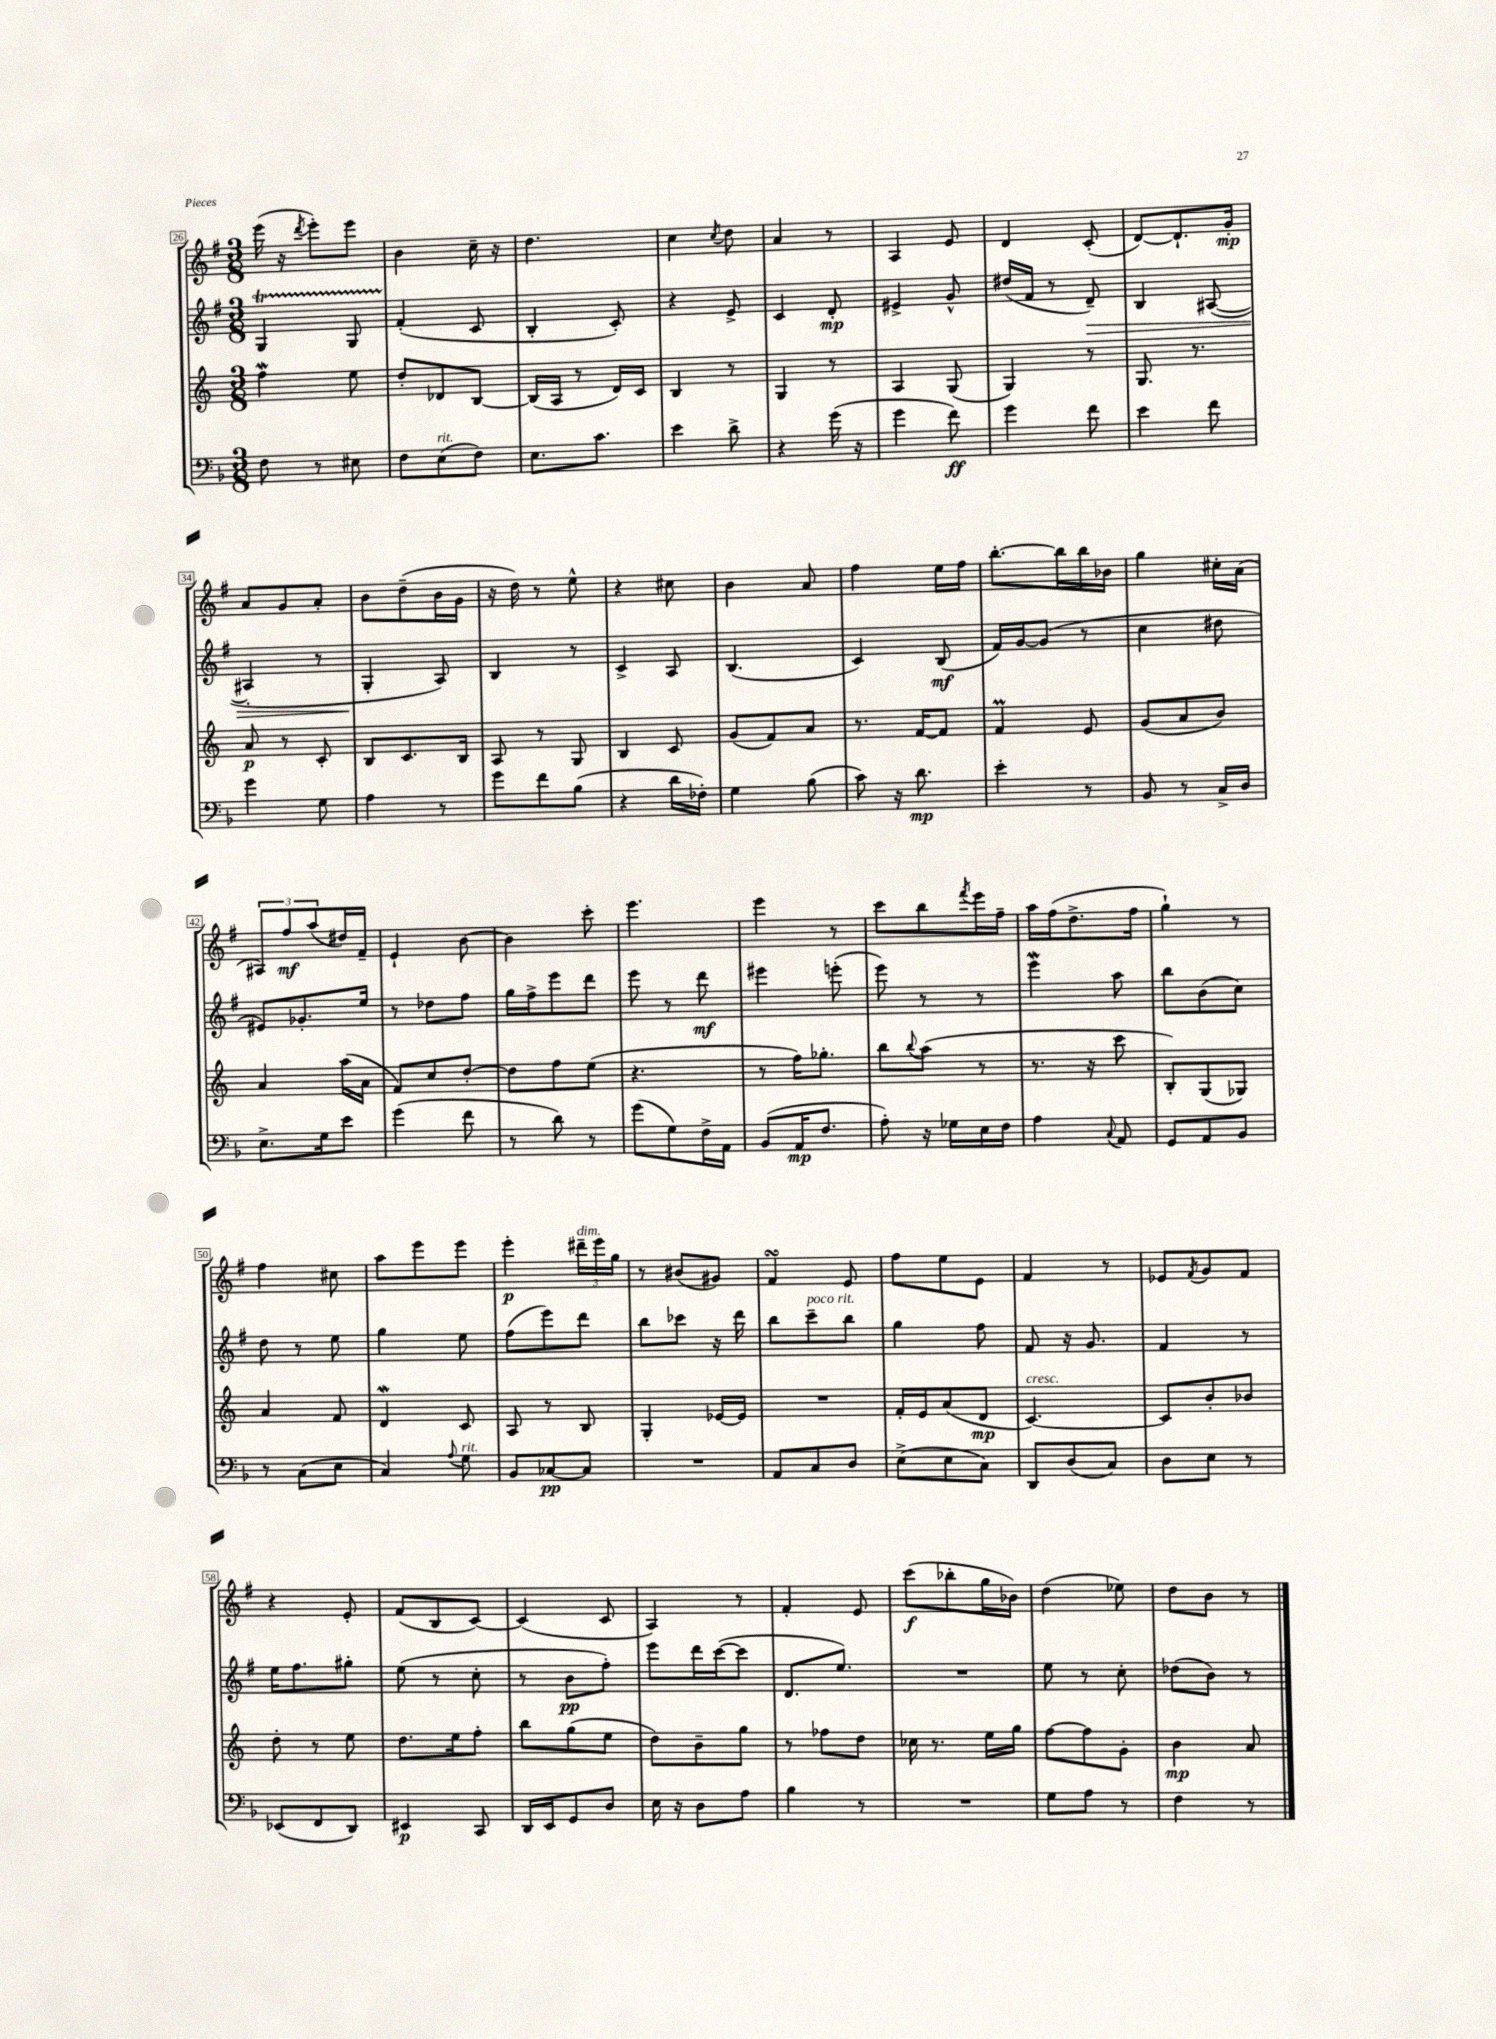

**kern	**kern	**kern	**kern
*staff4	*staff3	*staff2	*staff1
*clefF4	*clefG2	*clefG2	*clefG2
*k[b-]	*k[]	*k[f#]	*k[f#]
*M3/8	*M3/8	*M3/8	*M3/8
8F	4ff	4G	(16eee
.	.	.	16r
.	.	.	8qddd
8r	.	.	8eee')
8E#	8ee	8G	8eee
=	=	=	=
8F	8dd'	(4f#'	4b
(8E	8d-	.	.
8F)	[8B	8c	16cc~
.	.	.	16r
=	=	=	=
8.E	(16B]	4B'	4.dd
.	16A	.	.
.	8r	.	.
8.c	.	.	.
.	16d)	8c')	.
.	16c	.	.
=	=	=	=
4e	4B	4r	4cc
.	.	.	8qcc
8d^	8r	8e^	8dd
=	=	=	=
4r	4G	4c	4a
(16g	8r	8d'	8r
16r	.	.	.
=	=	=	=
4g	4A	4e#^	4A
8f)	(8G	8g^^	8e
=	=	=	=
4g	4G)	(16dd#	4d
.	.	16f#	.
.	.	8r	.
8f	8r	8d~)	(8c'
=	=	=	=
4e	8.G	4B	[8d)
.	.	.	8.d`]
.	8.r	.	.
8f	.	([8A#	.
.	.	.	16g'
=	=	=	=
4g	8a	4A#']	8a
.	8r	.	8g
8G	8c'	8r	8a'
=	=	=	=
4A	8B	4G'	8b
.	8.c	.	(8dd~
8r	.	8A)	16b
.	16B	.	16g
=	=	=	=
8g	8A	4B	16r
.	.	.	16dd)
8f	8r	.	8r
(8B-	8G	8r	8ee^^
=	=	=	=
4r	4B	4c^	4r
16d	8c	8A	8cc#
16F-')	.	.	.
=	=	=	=
4G	(8g	(4.B	4b
.	8f)	.	.
(8B-	8a	.	8a
=	=	=	=
8c)	8.r	4c)	4ff#
16r	.	.	.
8.d	[16f	.	.
.	8f]	(8B	16ee
.	.	.	16ff#
=	=	=	=
4e'	4f	16f#)	[8.bb'
.	.	[16g	.
.	.	(8g]	.
.	.	.	16bb]
8r	8e	8r	16bb
.	.	.	16b-
=	=	=	=
8BB-	(8g	4cc	4gg
8r	8a	.	.
16C^	8b)	8dd#	16cc#'
16D	.	.	(16a
=	=	=	=
8.E^	4a	8e#)	12A#)
.	.	.	12ff#
.	.	8.g-'	.
.	.	.	(12aa
16G	.	.	.
8e	(16aa	.	16dd#)
.	16a	16ee	16f#~
=	=	=	=
(4g	8f)	8r	4e`
.	8cc	8dd-	.
8f	[8dd'	8ff#	[8b
=	=	=	=
8r	8dd]	16gg	4b]
.	.	16ff#^	.
8d)	8ff	8eee	.
8r	(8ee	8ddd	8ccc'
=	=	=	=
(8g	4.r	8eee	4.eee
8G)	.	8r	.
16F^	.	8ddd	.
16AA	.	.	.
=	=	=	=
(8BB-	8r	4eee#	4eee
16AA	16ff)	.	.
8.F	8.gg-'	.	.
.	.	(8eee'	8r
=	=	=	=
8A')	8bb	8eee)	8ccc
.	8qqbb	.	.
16r	(8aa	8r	8bb
16G-	.	.	.
.	.	.	8qfff#
16E	8r	8r	16eee
16F	.	.	16ff#~
=	=	=	=
4A	8.r	4eee	16aa
.	.	.	(16ff#
.	.	.	8.dd^
.	16r	.	.
8qqC	.	.	.
8AA	8ccc	8aa	.
.	.	.	16ff#
=	=	=	=
8GG	8B')	8bb	4gg`)
8AA	(8G	(8b	.
8BB-	8G-)	8cc)	8r
=	=	=	=
8r	4a	8dd	4ff#
(8C	.	8r	.
8E	8f	8ee	8cc#
=	=	=	=
4C)	4d	4gg	8aa
.	.	.	8eee
8qqA	.	.	.
8G	8c	8ee	8eee
=	=	=	=
8BB-	8A	(8ff#	4eee'
[8C-	8r	8eee)	.
8C-]	8B	8ddd	24ddd#~
.	.	.	24eee
.	.	.	24gg
=	=	=	=
4.r	4G'	8bb	8r
.	.	8ccc-	(8b#
.	[16e-	16r	8g#)
.	16e-]	16ddd	.
=	=	=	=
8AA	4.r	8bb	4f#
8C	.	8ccc~	.
8D	.	8bb	8e
=	=	=	=
(8E^	16f'	4gg	8ff#
.	16e	.	.
8E	(8a	.	8ee
8C)	8d	8ff#	8e
=	=	=	=
8DD	[4.c)	8f#	4f#
(8D	.	16r	.
.	.	8.g	.
8C)	.	.	8r
=	=	=	=
8D	8c]	4f#	8e-
.	.	.	8qf#
8E	8b'	.	8g
8r	8b-	8r	8f#
=	=	=	=
(8EE-	8dd'	16ee	4r
.	.	8.ff#	.
8FF	8r	.	.
8DD)	8ee	8gg#'	8e'
=	=	=	=
4EE#	8.dd	(8ee	(8f#
.	.	8r	8B
.	16ee	.	.
8CC	8ff'	8cc'	[8c)
=	=	=	=
16DD	8bb	8r	(4c]
16EE	.	.	.
8GG	(8gg	8b	.
8D	8ee	8ff#')	8c
=	=	=	=
16E	8dd)	8eee	4A)
16r	.	.	.
8D	8b~	16ddd	.
.	.	([16ccc	.
8A	8gg	8ccc]	8r
=	=	=	=
4B-	8r	8.d	4f#'
.	8ff-	.	.
.	.	8.ee)	.
8r	8dd	.	8e
=	=	=	=
4.r	16cc-	4.r	(8ccc
.	8.r	.	.
.	.	.	8bb-'
.	16ee	.	16gg
.	16gg	.	16b-)
=	=	=	=
8G	[8ff	8ee	(4dd
8A	8ff]	8r	.
8r	8g'	8cc'	8ee-)
=	=	=	=
4F	4b	(8dd-	8dd
.	.	8b)	8b
8r	8a	8r	8r
==	==	==	==
*-	*-	*-	*-
